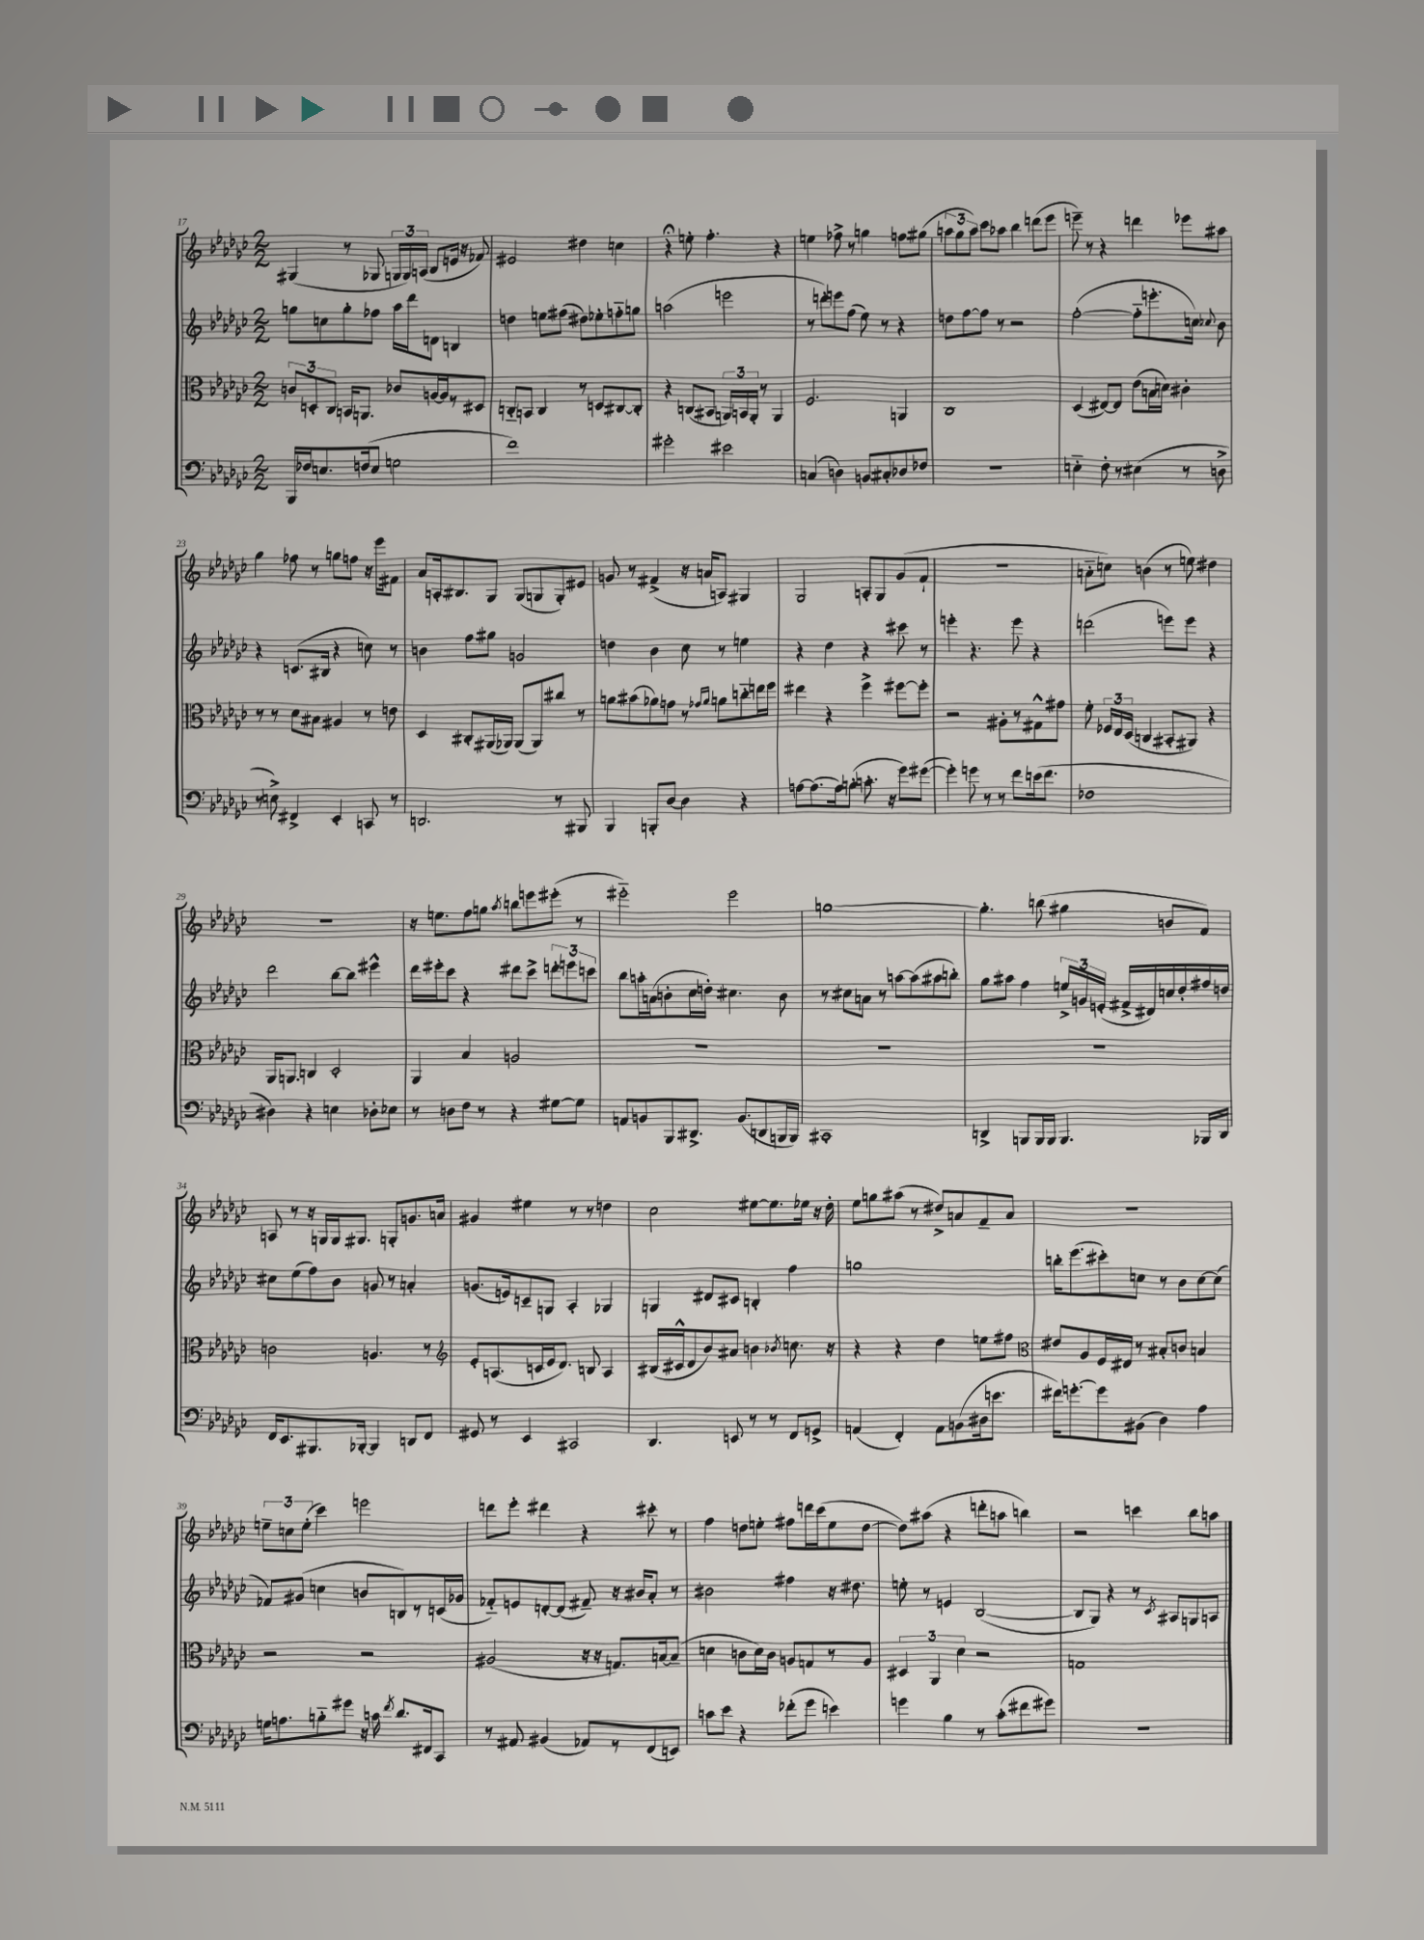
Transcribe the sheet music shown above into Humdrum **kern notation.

**kern	**kern	**kern	**kern
*staff4	*staff3	*staff2	*staff1
*clefF4	*clefC3	*clefG2	*clefG2
*k[b-e-a-d-g-c-]	*k[b-e-a-d-g-c-]	*k[b-e-a-d-g-c-]	*k[b-e-a-d-g-c-]
*M2/2	*M2/2	*M2/2	*M2/2
16BBB-/LL	12c/L	8gg\L	(4G#/
16F-/J	.	.	.
.	12D'/	.	.
8.E/	.	8cc\	.
.	12C-/J	.	.
.	16BB/LK	8gg'\	8r
(16F/k	8.AA/J	.	.
8E/J	.	8ff-\J	8G-/
2G\	8c-/L	16aa-\LL	24G/LL
.	.	.	24G/)
.	.	16ddd-\J	.
.	.	.	(24A/JJ
.	[16A/L	8d\J	8B-/L
.	16A/]J	.	.
.	8r	4B/	16e/Jk
.	.	.	16r
.	8D#/J	.	8f-/)
=	=	=	=
1f)	8C'~/L	4dd\	2e#/
.	8BB/J	.	.
.	4C/	8ee\L	.
.	.	(8ff#\J	.
.	8r	8dd#\L)	4dd#\
.	8D/L	8ee-'\	.
.	[8C#/	8ff'~\	4cc\
.	8C#'/]J	8gg\J	.
=	=	=	=
2g#'\	4r	(2aa\	4r;
.	(8C/L	.	8ee'\
.	8BB#/J	.	4.ff'\
2e#\	24AA/LL)	2eee\	.
.	24BB/	.	.
.	24AA'/JJ	.	.
.	8r	.	.
.	4AA/	.	4r
=	=	=	=
(4C/	2.F/	8r	4ee\
.	.	8ddd'\L)	.
4D\)	.	8eee\	8ff-^\
.	.	(8ff\J	8r
8BB/L	.	8ee-\)	4gg\
8C#'/	.	8r	.
8D-/	4AA/	4r	8ff\L
8F-/J	.	.	(8gg#\J
=	=	=	=
1r	1C-	8dd\L	12aa\L
.	.	.	12gg-\
.	.	[8ff\	.
.	.	.	12aa\J)
.	.	8ff\]J	8ccc-\L
.	.	8r	8aa-\J
.	.	2r	4bb-\
.	.	.	(8ddd\L
.	.	.	8eee-\J
=	=	=	=
4E'~\	(4D-/	([2ff'\	8eee~\)
.	.	.	8r
8F'\	[8E#/L)	.	4r
8r	8E#/]J	.	.
(4E#\	(8e-\L	8ff'~\]L	4ddd\
.	16B\L	8.eee'\	.
.	16d\JJ)	.	.
8r	4c#'\	.	8eee-\L
.	.	16cc\Jk)	.
.	.	8qqcc-/	.
8D^\	.	8b-\	8aa#\J
=	=	=	=
8r	8r	4r	4gg-\
8E^\)	8r	.	.
4FF#^/	8d-\L	(8.c/L	8ff-\
.	8B#\J	.	8r
.	.	16B#/Jk	.
4EE-'/	4A#/	4r	8gg\L
.	.	.	8ff\J
8CC/	8r	8cc\)	16r
.	.	.	16eee-\LK
8r	8e\	8r	8f#\J
=	=	=	=
2.DD/	4D-/	4b\	8a-/L
.	.	.	16A'/k
.	.	.	8.B#/
.	8C#'/L	8ff\L	.
.	(16AA#/L	8gg#\J	8G-/J
.	16AA-/JJ)	.	.
.	(8AA-/L	2g/	(8G-/L
.	8AA-/)	.	8G/
8r	8cc#/J	.	8G'/)
8BBB#/	8r	.	8e#/J
=	=	=	=
4BBB-/	8a\L	4dd\	8g/
.	(8b#\	.	8r
8BBB'/L	8a-\)	4b-\	(4f#^/
[8D-/J	8g\J	.	.
4D-\]	8r	8cc-\	16r
.	.	.	16a/LK
.	16qqg-/LL	.	.
.	16qqa-/JJ	.	.
.	8a\L	8r	8A/J)
4r	8cc'~\	4ee\	4G#/
.	16ee\L	.	.
.	16ff\JJ	.	.
=	=	=	=
[8A\L	4ee#\	4r	2G-/
(8.A\]	.	.	.
.	4r	4dd-\	.
16A\k)	.	.	.
(8B'\J	.	.	.
8.c'\	4ff^\	4r	8A'/L
.	.	.	8G-/
16r	.	.	.
8g-\L)	[8ff#\L	8ccc#\	(8g-/
([8g#\J	8ff#'\]J	8r	8f`/J
=	=	=	=
4g#'\])	2r	4eee'\	1r
8g\	.	4.r	.
8r	.	.	.
8r	8A#'\L	.	.
8f\L	8r	8eee\	.
(16e\k	8G#^^\	4r	.
8.f\J	.	.	.
.	8g#\J	.	.
=	=	=	=
1F-	8f'\	(2ddd\	8a'~\L
.	24F-/LL	.	8cc\J)
.	24E-/	.	.
.	(24D-/JJ	.	.
.	4C/	.	(4b\
.	8BB#'/L	8eee\L)	8r
.	8AA#/J)	8eee\J	8ee\)
.	4r	4r	4dd#\
=	=	=	=
4D#\)	16AA-/LK	2ddd-\	1r
.	8.AA/J	.	.
4r	4C/	.	.
4E\	2D-'/	[8bb-\L	.
.	.	8bb-\]J	.
8D-'\L	.	4eee#^^\	.
8E-\J	.	.	.
=	=	=	=
8r	4AA-/	16ddd-\LL	16r
.	.	16eee#'\J	8.ee\L
8D\L	.	8ccc-\J	.
8F\J	4B-/	4r	8ff\
8r	.	.	8gg\J
.	.	.	8qaa-/
4r	2A/	8ddd#\L	8bb\L
.	.	8ccc-^\J	8eee\
[8G#\L	.	12ddd'\L	(8eee#'\J
.	.	12eee\	.
8G#\]J	.	.	8r
.	.	12ccc\J	.
=	=	=	=
8AA/L	1r	8bb-\L	2eee#'~\)
8BB/	.	16aa'\L	.
.	.	(16a\J	.
8BBB-/	.	8b'\	.
8.DD#^/J	.	16cc-\L	.
.	.	16dd'\JJ)	.
.	.	4.cc#\	2eee#\
(8.BB/L	.	.	.
8DD/	.	.	.
16BBB/L	.	8b\	.
16BBB/JJ)	.	.	.
=	=	=	=
1CC#'	1r	8r	[1gg
.	.	8cc#\L	.
.	.	8a\J	.
.	.	8r	.
.	.	[8aa\L	.
.	.	(8aa\]	.
.	.	8aa#\	.
.	.	8bb'\J)	.
=	=	=	=
4DD^/	1r	8gg-\L	4.gg'\]
.	.	8aa#\J	.
8BBB/L	.	4ff\	.
16BBB/L	.	.	(8bb\
16BBB/JJ	.	.	.
4.BBB/	.	24ee^/LL	4gg#\
.	.	24g/	.
.	.	(24e'/JJ	.
.	.	16f#^/LL	.
.	.	16d#/)	.
.	.	16cc/	8b/L
.	.	16dd-'/	.
16BBB-/LL	.	16ff#/	8f/J)
16DD/JJ	.	16dd/JJ	.
=	=	=	=
16FF/LK	2c\	8cc#\L	8A/
8.EE-/	.	.	.
.	.	(8ee-\	8r
8.BBB#/	.	8ff\)	16r
.	.	.	16G/LL
.	.	8b-\J	16G/J
[16BBB-'/Jk	.	.	8.G#/J
4BBB-/]	4.A/	8g/	.
.	.	8r	8G'/L
8DD/L	.	4a'/	8.g/
8FF/J	8r	.	.
.	.	.	16a/Jk
=	=	=	=
*	*clefG2	*	*
8GG#/	8e-'/L	(8.g/L	4g#/
8r	(8.A/	.	.
.	.	16e/k)	.
4EE-/	.	8c~/	4ee#\
.	16c/L	.	.
.	16e-/J	8G/J	.
.	8.d-/J)	.	.
2CC#/	.	4A-'/	8r
.	8B/	.	8r
.	4A/	4G-/	4dd\
=	=	=	=
4.DD-/	(16B#/LL	4G/	2cc-\
.	16c#^^/J	.	.
.	8d-/	.	.
.	8b-/)	8d#/L	.
8EE/	8a#/J	8c#/J	.
8r	4b\	4B'/	[8ee#\L
8r	.	.	8.ee#\]
.	8qb-/	.	.
8FF/L	8.cc\	4ff\	.
.	.	.	16ee-\Jk
8GG^/J	.	.	16r
.	16r	.	16dd-'\
=	=	=	=
(4AA/	4r	1gg	8ee-\L
.	.	.	8gg\
4FF'/)	4r	.	(8aa#\J
.	.	.	8r
8AA\L	4dd-\	.	8dd#^/L)
(8BB\	.	.	8a/
16D#\k	8ee\L	.	8f~/
8.e\J	.	.	.
.	8ff#\J	.	8a/J
=	=	=	=
*	*clefC3	*	*
16f#\LK)	8e#/L	16bb'\LK	1r
[8.g'\	.	(8.eee-\	.
.	8A-/	.	.
8g\]	16F/L	8ccc#'\)	.
.	16E#/JJ	.	.
(8BB#\J	8r	8cc\J	.
4D-\)	8B#'/L	8r	.
.	8c/J	8b-\L	.
4A-\	4B/	[8cc\	.
.	.	(8cc\]J	.
=	=	=	=
16G\LK	2r	8f-/L)	12ee~\L
8.A\	.	.	.
.	.	.	12cc\
.	.	(8g#/J	.
.	.	.	(12ee'\J
8B'~\	.	4cc\	4ccc-\)
8g#\J	.	.	.
16r	2r	8b/L	2eee\
16c\	.	.	.
8qf/	.	.	.
8.d-/L	.	8B/)	.
.	.	8r	.
16FF#/k	.	.	.
8CC-/J	.	(16c/L	.
.	.	16g-/JJ	.
=	=	=	=
8r	(2A#/	8f-'~/L)	8ddd\L
8AA#/	.	8e/	8eee-'\J
(4BB#/	.	[8d'/	4ddd#\
.	.	(8d/]J	.
8AA-/L)	16r	8f#~/)	4r
.	16r	.	.
8r	8.G/L)	16r	.
.	.	16b#/LK	.
(8FF/	.	8a-'/J	8ccc#'\
.	[16B/k	.	.
8EE/J)	(8B~/]J	8r	8r
=	=	=	=
8c\L	4d\	2b#\	4ff\
8e-\J	.	.	.
4r	8c\L	.	8dd\L
.	16d\L)	.	8ee'\J
.	16c\JJ	.	.
(8f-'\L	8A/L	4ff#\	8ff#\L
8g-\J	8G/	.	16ddd\L
.	.	.	(16ccc-\J
4e\)	8r	16r	8ee\
.	.	8.dd#\	.
.	8A/J	.	[8dd\J
=	=	=	=
4g\	6D#/	8ee'\	8dd\]L)
.	.	8r	(8aa#\J
.	6AA-/	.	.
4B-\	.	4e/	4r
.	6d-\	.	.
8r	2r	([2B-/	8ddd'\L
(8c-'\L	.	.	8aa\J
8f#\	.	.	4bb\)
8g#\J)	.	.	.
=	=	=	=
1r	1G	8B-/]L	2r
.	.	8G-/J)	.
.	.	4r	.
.	.	8r	4ccc\
.	.	8qc-/	.
.	.	8A#/L	.
.	.	8G/	8bb-\L
.	.	8A/J	8aa\J
==	==	==	==
*-	*-	*-	*-
